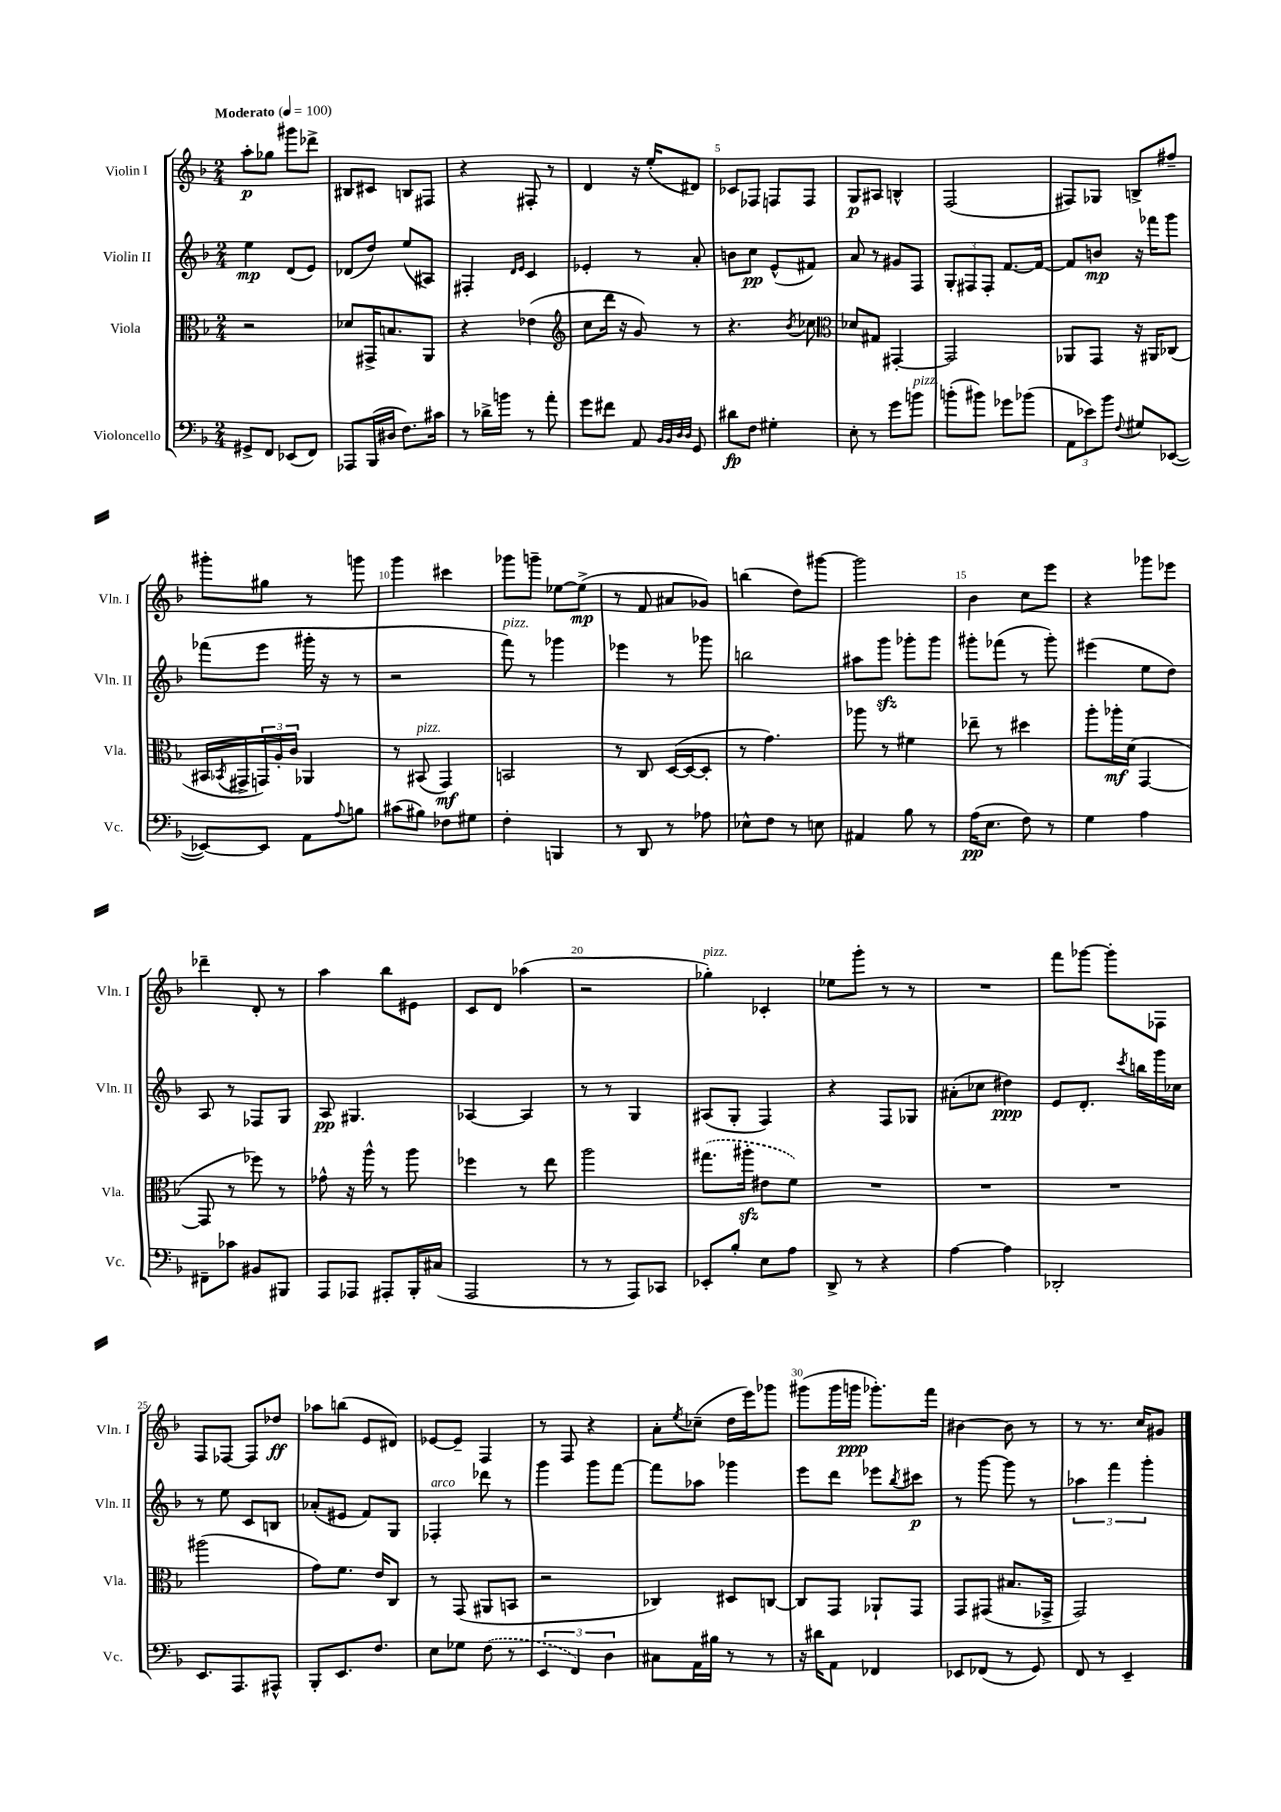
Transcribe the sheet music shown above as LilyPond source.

<<
\new StaffGroup <<
\new Staff = "s0" \with { instrumentName = "Violin I" shortInstrumentName = "Vln. I" } {
    \clef treble \key f \major \numericTimeSignature \time 2/4 \tempo "Moderato" 4 = 100
    a''8-.\p ges''8 gis'''8 des'''8-> |
    bis8 cis'8 b8 fis8 |
    r4 fis8-. r8 |
    d'4 r16 e''16-.( dis'8) |
    ces'8 fes8 f8 f8 |
    g8\p ais8 b4-^ |
    f2( |
    fis8) ges8 b8-> fis''8-- |
    gis'''8-. gis''8 r8 g'''8 |
    g'''4 cis'''4 |
    ges'''8 g'''8-- ees''8~ ees''8->\mp( |
    r8 f'8 ais'8 ges'8) |
    b''4( d''8) gis'''8~ |
    gis'''2 |
    bes'4 c''8 e'''8 |
    r4 ges'''8 ees'''8 |
    des'''4-- d'8-. r8 |
    a''4 bes''8 eis'8 |
    c'8 d'8 aes''4( |
    r2 |
    ges''4-.^\markup { \italic "pizz." }) ces'4-. |
    ees''8 g'''8-. r8 r8 |
    R2 |
    f'''8 ges'''8~ ges'''8-. fes8 |
    f8 fes8~ fes8 des''8\ff |
    aes''8 b''8( e'8 dis'8) |
    ees'8~ ees'8-- f4 |
    r8 f8 r4 |
    a'8-. \acciaccatura { e''8 } ces''8--( d''16 e'''16) ges'''8 |
    gis'''8( gis'''16 g'''16\ppp ges'''8.-.) f'''16 |
    bis'4~ bis'8 r8 |
    r8 r8. c''16 gis'8 \bar "|." |
}
\new Staff = "s1" \with { instrumentName = "Violin II" shortInstrumentName = "Vln. II" } {
    \clef treble \key f \major \numericTimeSignature \time 2/4
    e''4\mp d'8( e'8) |
    des'8( d''8) e''8( ais8) |
    fis4-. \grace { d'16 e'16 } c'4 |
    ees'4-. r8 a'8-. |
    b'8 c''8\pp e'8-^( fis'8) |
    a'8 r8 gis'8 f8 |
    \tuplet 3/2 { g8-. fis8 fis8-. } f'8.~ f'16~ |
    f'8 b'8\mp r16 fes'''16 g'''8 |
    fes'''8( e'''8 gis'''16-. r16 r8 |
    r2 |
    f'''8^\markup { \italic "pizz." }) r8 ges'''4 |
    ees'''4 r8 ges'''8 |
    b''2 |
    ais''8 g'''8\sfz ges'''8-. ges'''8 |
    gis'''8-. fes'''8( r8 gis'''8-.) |
    eis'''4( e''8 d''8) |
    a8 r8 fes8 g8 |
    a8\pp gis4. |
    aes4~ aes4 |
    r8 r8 g4 |
    ais8( g8-. f4) |
    r4 f8 ges8 |
    ais'8-.( ces''8 dis''4\ppp) |
    e'8 d'8.-. \acciaccatura { c'''8 } b''16 g'''16 ces''16 |
    r8 e''8 c'8 b8 |
    aes'8-.( eis'8 f'8) g8 |
    fes4-.^\markup { \italic "arco" } des'''8 r8 |
    g'''4 g'''8 f'''8~ |
    f'''8 aes''8 ges'''4 |
    e'''8 d'''8 ees'''8 \acciaccatura { bes''8 } cis'''8\p |
    r8 g'''8~ g'''8 r8 |
    \tuplet 3/2 { aes''4 f'''4 g'''4-. } \bar "|." |
}
\new Staff = "s2" \with { instrumentName = "Viola" shortInstrumentName = "Vla." } {
    \clef alto \key f \major \numericTimeSignature \time 2/4
    r2 |
    des'8 gis,16-> b8. a,8 |
    r4 ees'4( |
    \clef treble c''8 d'''16 r16 g'8) r8 |
    r4. \acciaccatura { bes'8 } ces''8 |
    \clef alto des'8 gis8 gis,4~-. |
    gis,2 |
    aes,8 g,8 r16 ais,16 ces8( |
    bis,16 \acciaccatura { bes,8 } gis,16-> \tuplet 3/2 { g,16) a16-. c'16 } aes,4 |
    r8 bis,8^\markup { \italic "pizz." }( g,4\mf) |
    b,2 |
    r8 c8 d16~( d16~ d8-. |
    r8 g'4.) |
    aes''8 r8 fis'4 |
    ees''8-- r8 dis''4 |
    a''8-. aes''16-.\mf d'16( g,4~ |
    g,8 r8 fes''8) r8 |
    ges'8-^ r16 a''16-^ r8 a''8 |
    fes''4 r8 e''8 |
    a''2 |
    \once \slurDashed gis''8.( ais''16-.\sfz eis'8 f'8) |
    R2 |
    R2 |
    R2 |
    ais''2( |
    g'8) f'8. e'16 c8 |
    r8 g,8( ais,8 b,8 |
    r2 |
    ces4) dis8 c8~ |
    c8 g,8 aes,8-! g,8 |
    g,8 gis,8( bis8. ges,16-> |
    g,2) \bar "|." |
}
\new Staff = "s3" \with { instrumentName = "Violoncello" shortInstrumentName = "Vc." } {
    \clef bass \key f \major \numericTimeSignature \time 2/4
    gis,8-> f,8 ees,8( f,8) |
    aes,,8 bes,,16( dis16 f8.) cis'16 |
    r8 des'16-> b'16 r8 a'8-. |
    g'8 fis'8 a,8 \grace { bes,32 bes,32 d32 d32 } g,8 |
    dis'8\fp f8 gis4-. |
    e8-. r8 g'8 b'8^\markup { \italic "pizz." } |
    b'8-.( bis'8) ges'8 bes'8( |
    \tuplet 3/2 { a,8 ees'8) bes'8 } \appoggiatura { f8 } gis8 ees,8~( |
    ees,8~) ees,8 a,8 \appoggiatura { a8 } b8 |
    cis'8( bis8) fes8 gis8 |
    f4-. b,,4 |
    r8 d,8 r8 aes8 |
    ees8-^ f8 r8 e8 |
    ais,4 bes8 r8 |
    a16\pp( e8. f8) r8 |
    g4 a4 |
    fis,8-- ces'8 bis,8 bis,,8 |
    a,,8 aes,,8 ais,,8-. bes,,16-. cis16( |
    a,,2 |
    r8 r8 a,,8) ces,8 |
    ees,8-. bes8-. e8 a8 |
    d,8-> r8 r4 |
    a4~ a4 |
    des,2-. |
    e,8. a,,8. ais,,8-^ |
    bes,,8-. e,8. f8. |
    e8 ges8 \once \slurDashed f8( r8 |
    \tuplet 3/2 { e,4 f,4) d4 } |
    cis8 a,16 bis16 r8 r8 |
    r16 dis'16 a,8 fes,4 |
    ees,8 fes,8( r8 g,8) |
    f,8 r8 e,4-- \bar "|." |
}
>>
>>
\layout { \context { \Score \override BarNumber.break-visibility = ##(#f #t #t) barNumberVisibility = #(every-nth-bar-number-visible 5) } }
